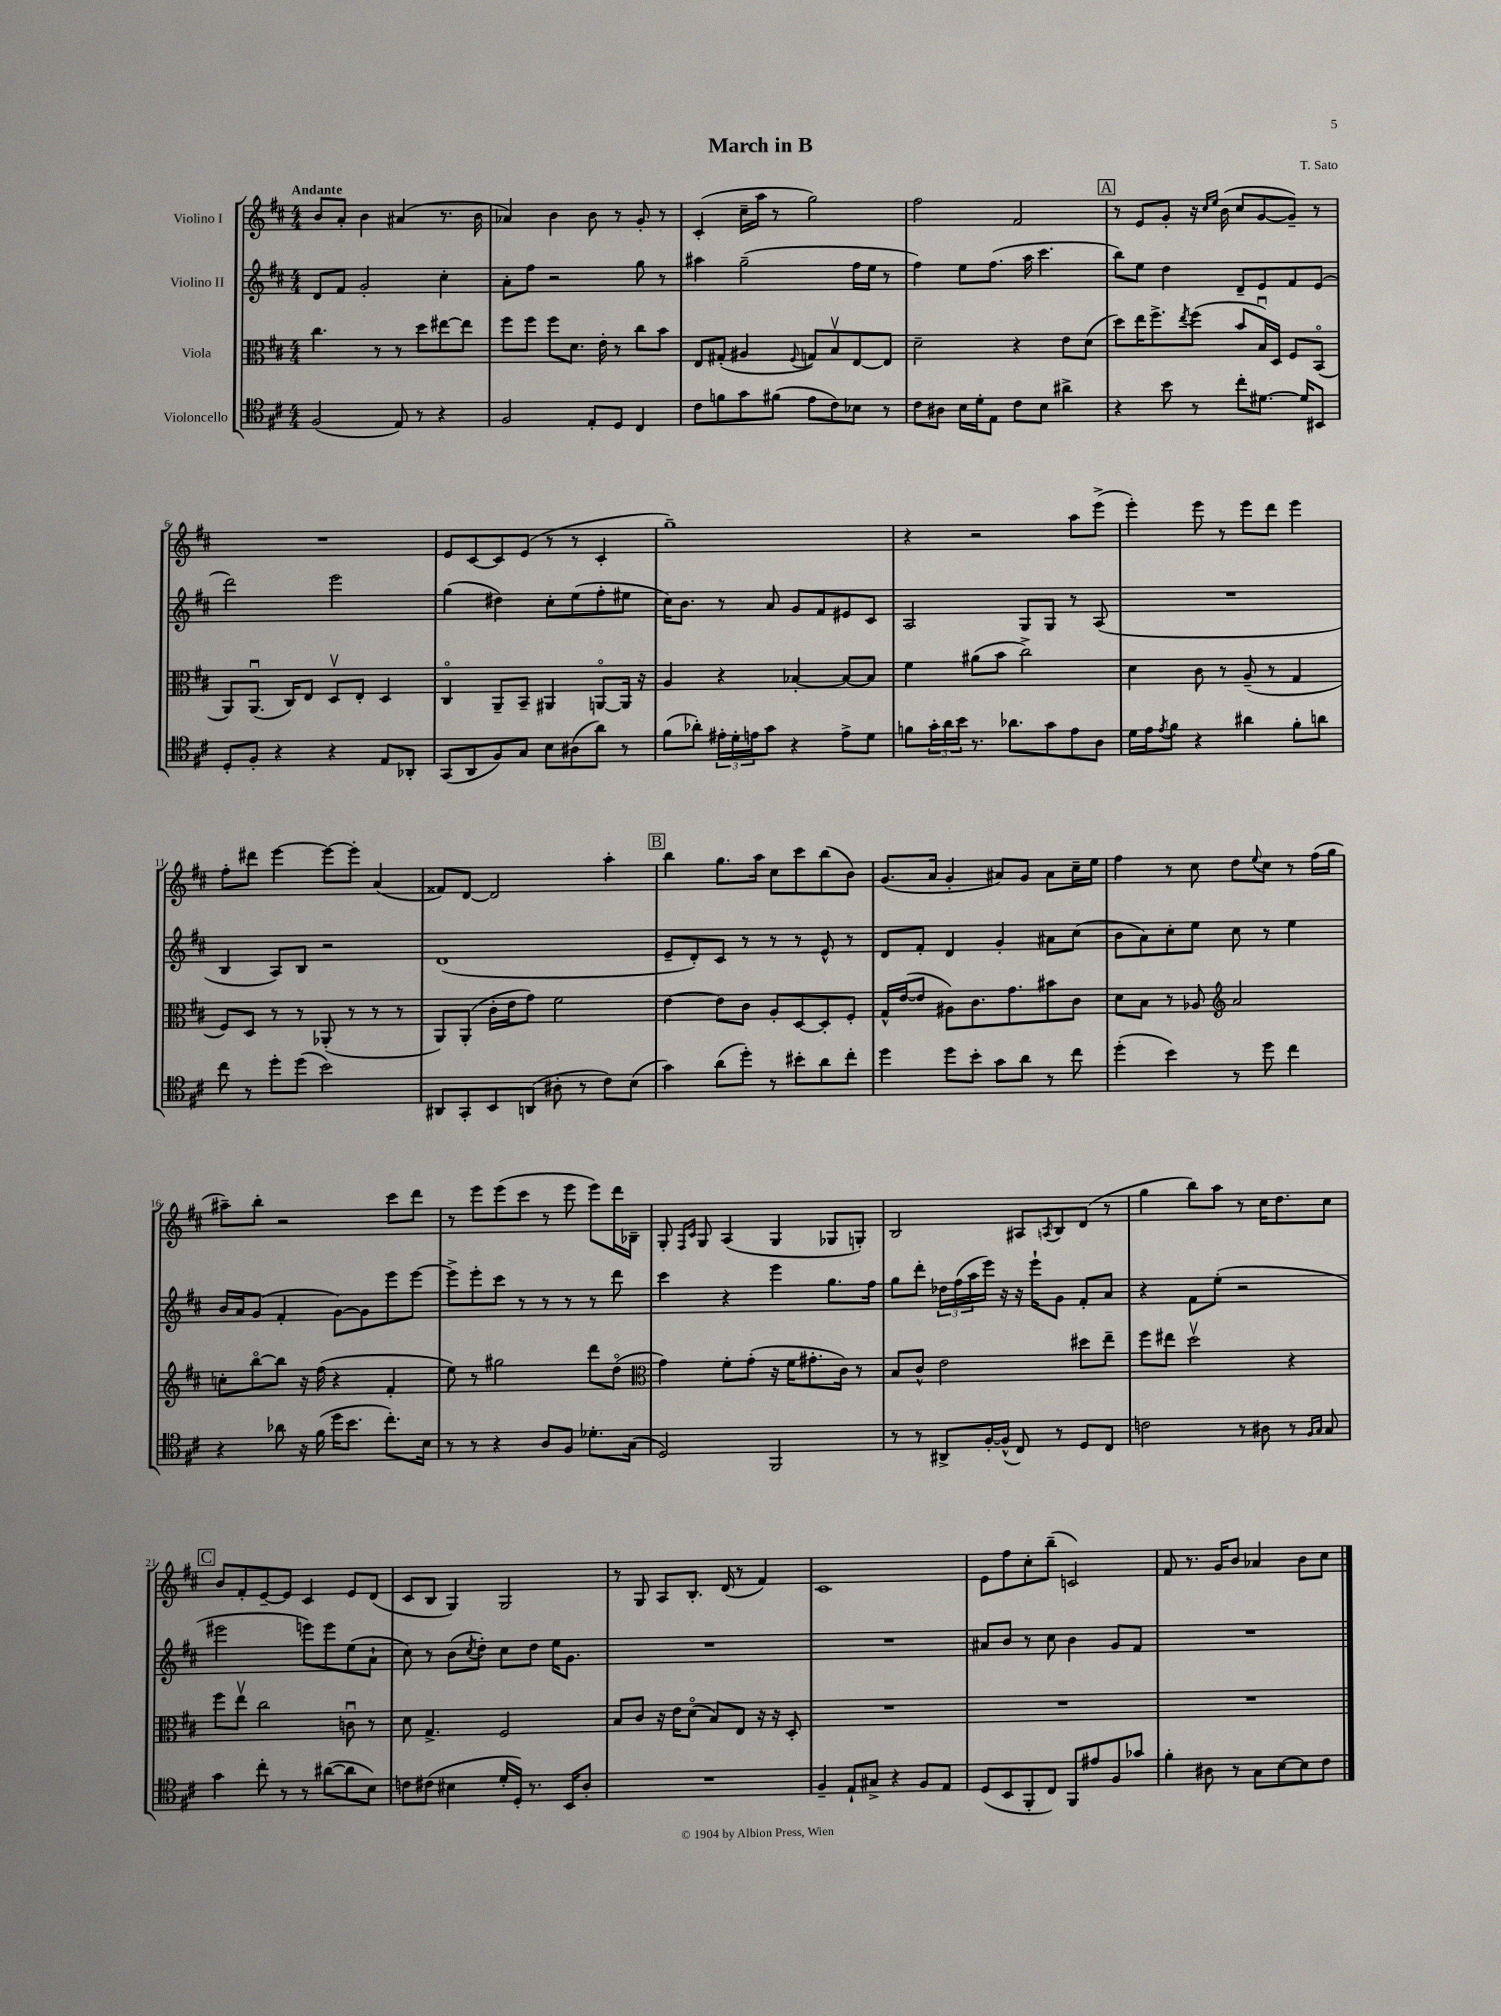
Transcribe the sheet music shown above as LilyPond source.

\header { title = "March in B" composer = "T. Sato" }
<<
\new StaffGroup <<
\new Staff = "s0" \with { instrumentName = "Violino I" } {
    \clef treble \key d \major \numericTimeSignature \time 4/4 \tempo "Andante"
    b'8 a'8-. b'4 ais'4( r8. b'16 |
    aes'4) b'4 b'8 r8 g'8-. r8 |
    cis'4-.( cis''16-- a''16 r8 g''2) |
    fis''2 fis'2 |
    \mark \markup { \box "A" } r8 e'8 g'8-. r16 \grace { cis''16 e''16 } b'16( cis''8 g'8~ g'8--) r8 |
    R1 |
    e'8 cis'8~ cis'8 e'8( r8 r8 cis'4-. |
    g''1--) |
    r4 r2 a''8 e'''8->( |
    e'''4-.) e'''8 r8 e'''8 d'''8 e'''4 |
    fis''8-. dis'''8 e'''4~ e'''8~ e'''8-. a'4( |
    fisis'8) d'8~ d'2 a''4-. |
    \mark \markup { \box "B" } b''4 g''8. a''16 cis''8 cis'''8 b''8( b'8) |
    g'8.( a'16 g'4-. ais'8) g'8 ais'8 cis''16-- e''16 |
    fis''4 r8 cis''8 d''8 \appoggiatura { e''8 } cis''8 r8 fis''16( g''16 |
    ais''8--) b''8-. r2 cis'''8 d'''8 |
    r8 e'''8 e'''8( cis'''8 r8 e'''8 e'''8) d'''16 bes16-- |
    g8-. \grace { fis16 cis'16 } g8 a4( g4 ges8 g8-.) |
    b2 ais8 \acciaccatura { a8 } b8 d'8( r8 |
    g''4 b''8) a''8 r8 cis''16 d''8. cis''8 |
    \mark \markup { \box "C" } b'8 fis'8-. e'8~-- e'8 cis'4 e'8 d'8( |
    cis'8 b8 g4) g2 |
    r8 g8 a8 b8.-. d'16( r8 fis'4) |
    cis'1 |
    e'8 fis''8 cis''8-. b''8--( c'2) |
    fis'8 r8. g'16 b'8 aes'4 b'8 cis''8 \bar "|." |
}
\new Staff = "s1" \with { instrumentName = "Violino II" } {
    \clef treble \key d \major \numericTimeSignature \time 4/4
    d'8 fis'8 g'2-. cis''4-. |
    a'8-. fis''8 r2 g''8 r8 |
    ais''4 g''2--( fis''16 e''16 r8 |
    fis''4) e''8 fis''8.( a''16 cis'''4. |
    \mark \markup { \box "A" } b''8) e''8 d''4 d'8-- e'8 fis'8 e'8( |
    d'''2) e'''2 |
    g''4( dis''4) cis''8-. e''8( fis''8-. eis''8 |
    cis''16) b'8. r8 a'8 g'8 fis'8 eis'8 cis'8 |
    a2 g8 g8 r8 a8( |
    R1 |
    b4 a8) b8 r2 |
    d'1( |
    \mark \markup { \box "B" } e'8-- d'8-.) cis'8 r8 r8 r8 e'8-^ r8 |
    d'8 fis'8-. d'4 g'4-. ais'8 cis''8( |
    b'8 a'8) cis''8-. e''8 cis''8 r8 e''4 |
    b'16 a'16 g'8( fis'4-. g'8~) g'8 e'''8 e'''8~ |
    e'''8-> e'''8-. cis'''8 r8 r8 r8 r8 d'''8 |
    cis'''4 r4 e'''4 g''8. fis''16 |
    g''8 d'''8-. \tuplet 3/2 { des''16 fis''16( a''16 } e'''16) r16 r16 e'''16-! g'8 fis'8-. a'8 |
    r4 fis'8 e''8-.( r2 |
    \mark \markup { \box "C" } eis'''2 e'''8) e'''8 e''8( a'8-! |
    cis''8) r8 b'8( \acciaccatura { cis''8 } d''8-.) cis''8 d''8 e''16 g'8. |
    R1 |
    R1 |
    ais'8 b'8 r8 cis''8 b'4 g'8 fis'8 |
    R1 \bar "|." |
}
\new Staff = "s2" \with { instrumentName = "Viola" } {
    \clef alto \key d \major \numericTimeSignature \time 4/4
    cis''4. r8 r8 d''8 eis''8~ eis''8 |
    fis''8 fis''8 fis''8 d'8. e'16-. r8 cis''8 b'8 |
    e8 gis8-.( ais4 \appoggiatura { fis8 } g8) b8\upbow e8~ e8 |
    d'2-- r4 e'8 d'8( |
    \mark \markup { \box "A" } d''8) e''16 fis''8.-> \acciaccatura { e''8 } fis''8( b'8 b16\downbow) d16 fis8 b,8\flageolet( |
    a,8) a,8.\downbow( cis16) e8 d8\upbow e8-. d4 |
    cis4\flageolet a,8-- b,8-- ais,4 a,8~\flageolet a,16 r16 |
    a4 r4 bes4~-. bes8~ bes8 |
    fis'4 ais'8( b'8 cis''2->) |
    d'4 cis'8 r8 a8--( r8 g4 |
    fis8) d8 r8 r8 aes,8-.( r8 r8 r8 |
    a,8) a,8-.( cis'16-. e'16 g'8) fis'2 |
    \mark \markup { \box "B" } e'4~ e'8 cis'8 a8-. d8~ d8-. fis8-. |
    g16-^ e'16~( e'8 ais8) cis'8. g'8. bis'8 cis'8 |
    d'8 b8 r8 aes8 \clef treble a'2 |
    c''8-. b''8~\flageolet b''8 r16 fis''16( r4 fis'4-. |
    e''8) r8 gis''2 d'''8 d''8\flageolet( |
    \clef alto g'4) fis'8-. g'8-.( r16 fis'16 gis'8.-. cis'16) r8 |
    b8 cis'8-^ e'2 dis''8 e''8-- |
    fis''8 eis''8 d''2\upbow r4 |
    \mark \markup { \box "C" } fis''8 e''8\upbow cis''2 c'8\downbow r8 |
    d'8 g4.-> fis2 |
    b8 cis'8 r16 e'16 d'8\flageolet( b8) e8 r16 r16 d8-. |
    R1 |
    R1 |
    R1 \bar "|." |
}
\new Staff = "s3" \with { instrumentName = "Violoncello" } {
    \clef tenor \key d \major \numericTimeSignature \time 4/4
    fis2( e8) r8 r4 |
    fis2 e8-. d8 cis4 |
    cis'8 f'8 g'8 fis'8( e'8 cis'8) bes8 r8 |
    cis'8 ais8 b16 d'16-. e8 cis'8 b8 ais'4-> |
    \mark \markup { \box "A" } r4 b'8 r8 cis''8-. dis'8.~ dis'16 bis,8 |
    d8-. fis8-. r4 r4 e8 aes,8-. |
    g,8( a,8 fis8) g8 b8 ais8( a'8) r8 |
    fis'8( aes'8-.) \tuplet 3/2 { eis'16-. d'16-. e'16 } g'8 r4 e'8-> d'8 |
    f'8 \tuplet 3/2 { g'16-. a'16 b'16 } r8. aes'8. g'8 e'8 a8 |
    d'16 e'16 \acciaccatura { e'8 } fis'8 r4 ais'4 fis'8-. a'8 |
    cis''8 r8 d''8-. d''8( b'2) |
    ais,8 g,8-. b,8 a,8( ais8-. r8 cis'8) b8( |
    \mark \markup { \box "B" } g'4) a'8( d''8-.) r8 bis'8-. a'8 cis''8-. |
    d''4 d''8 b'8-. g'8 a'8 r8 cis''8 |
    d''4-.( b'4) r8 d''8 cis''4 |
    r4 aes'8 r16 fis'16( d''16 b'8. cis''8.-.) b16 |
    r8 r8 r4 a8 fis8 des'8.-. g16( |
    d2) fis,2 |
    r8 r8 ais,8-> fis16~-. fis16-^( cis8) r8 d8 cis8 |
    c'2 r8 ais8 r8 \grace { fis16 g16 } g8 |
    \mark \markup { \box "C" } g'4 cis''8-. r8 r8 ais'8~( ais'8 b8) |
    c'8 cis'8( bis4 d'16-. d16-.) r8. b,16 a8-. |
    R1 |
    fis4-- e8-! gis8-> r4 fis8 e8 |
    d8( b,8 fis,8-. cis8) fis,8 eis'8 fis8 ges'8 |
    fis'4-. ais8 r8 g8 b8~ b8 cis'8 \bar "|." |
}
>>
>>
